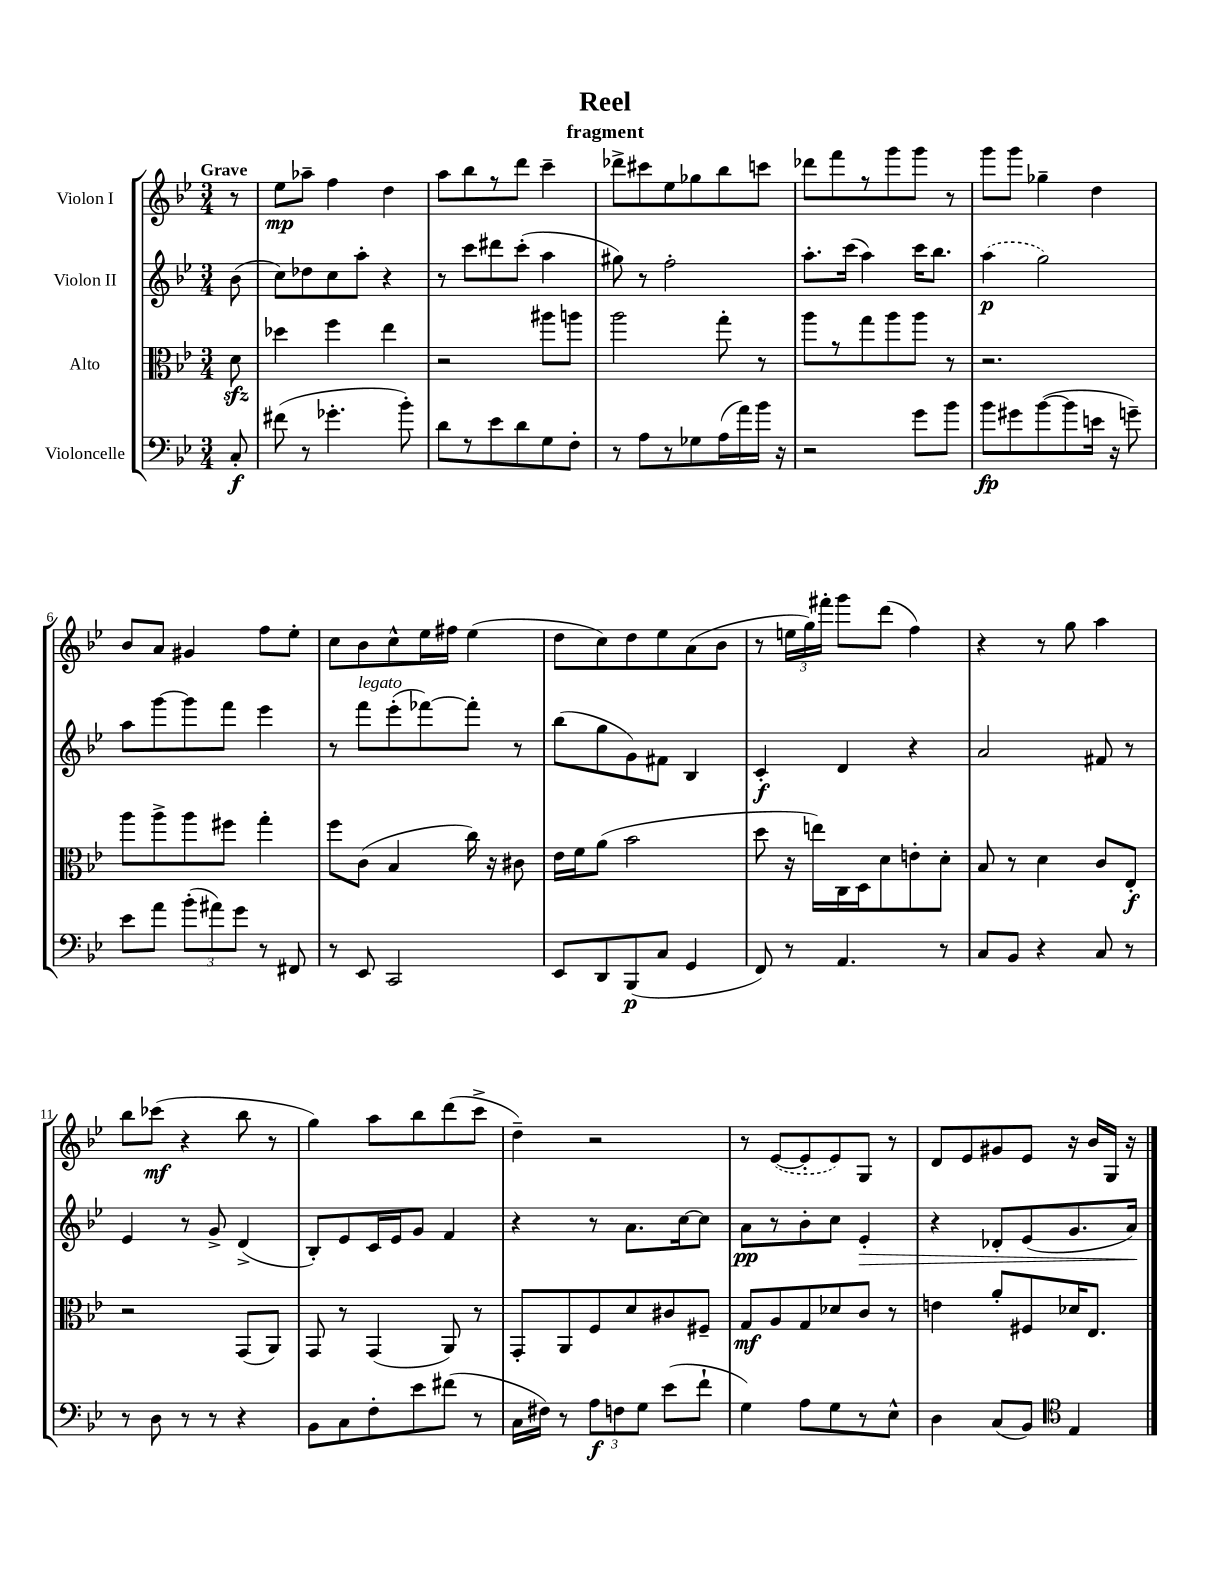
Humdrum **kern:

**kern	**dynam	**kern	**dynam	**kern	**dynam	**kern	**dynam
*part4	*part4	*part3	*part3	*part2	*part2	*part1	*part1
*staff4	*staff4	*staff3	*staff3	*staff2	*staff2	*staff1	*staff1
*I"Violoncelle	*	*I"Alto	*	*I"Violon II	*	*I"Violon I	*
*clefF4	*	*clefC3	*	*clefG2	*	*clefG2	*
*k[b-e-]	*	*k[b-e-]	*	*k[b-e-]	*	*k[b-e-]	*
*M3/4	*	*M3/4	*	*M3/4	*	*M3/4	*
=	=	=	=	=	=	=	=
!	!	!	!	!	!	!LO:TX:a:B:t=Grave	!
8C'/	f	8dzz\	.	(8b-\	.	8r	.
=1	=1	=1	=1	=1	=1	=1	=1
(8f#X\	.	4dd-X\	.	8cc\L)	.	8ee-\L	mp
8r	.	.	.	8dd-X\	.	8aa-X~\J	.
4.g-X'\	.	4ff\	.	8cc\	.	4ff\	.
.	.	.	.	8aa'\J	.	.	.
.	.	4ee-\	.	4r	.	4dd\	.
8b-'\)	.	.	.	.	.	.	.
=2	=2	=2	=2	=2	=2	=2	=2
8d\L	.	2r	.	8r	.	8aa\L	.
8r	.	.	.	8ccc\L	.	8bb-\	.
8e-\	.	.	.	8ddd#X\	.	8r	.
8d\	.	.	.	(8ccc'\J	.	8ddd\J	.
8G\	.	8aa#X\L	.	4aa\	.	4ccc~\	.
8F'\J	.	8aan\J	.	.	.	.	.
=3	=3	=3	=3	=3	=3	=3	=3
8r	.	2aa\	.	8gg#X\)	.	8ddd-X^\L	.
8A\L	.	.	.	8r	.	8ccc#X\	.
8r	.	.	.	2ff'\	.	8ee-\	.
8G-X\	.	.	.	.	.	8gg-X\	.
(16A\L	.	8gg'\	.	.	.	8bb-\	.
16a\)	.	.	.	.	.	.	.
16b-\JJ	.	8r	.	.	.	8cccn\J	.
16r	.	.	.	.	.	.	.
=4	=4	=4	=4	=4	=4	=4	=4
2r	.	8aa\L	.	8.aa'\L	.	8ddd-X\L	.
.	.	8r	.	.	.	8fff\	.
.	.	.	.	(16ccc\Jk	.	.	.
.	.	8gg\	.	4aa\)	.	8r	.
.	.	8aa\	.	.	.	8ggg\	.
8g\L	.	8aa\J	.	16ccc\KL	.	8ggg\J	.
.	.	.	.	8.bb-\J	.	.	.
8b-\J	.	8r	.	.	.	8r	.
=5	=5	=5	=5	=5	=5	=5	=5
8b-\L	fp	2.r	.	(4aa\	p	8ggg\L	.
8g#X\	.	.	.	.	.	8ggg\J	.
([8b-\	.	.	.	2gg\)	.	4gg-X~\	.
8b-\]	.	.	.	.	.	.	.
16en\Jk	.	.	.	.	.	4dd\	.
16r	.	.	.	.	.	.	.
8gn~\)	.	.	.	.	.	.	.
!!LO:LB:g=z
=6	=6	=6	=6	=6	=6	=6	=6
8e-\L	.	8aa\L	.	8aa\L	.	8b-/L	.
8a\J	.	8aa^\	.	[8ggg\	.	8a/J	.
(12b-'\L	.	8aa\	.	8ggg\]	.	4g#X/	.
12a#X\)	.	.	.	.	.	.	.
.	.	8ff#X\J	.	8fff\J	.	.	.
12g\J	.	.	.	.	.	.	.
8r	.	4gg'\	.	4eee-\	.	8ff\L	.
8FF#X/	.	.	.	.	.	8ee-'\J	.
=7	=7	=7	=7	=7	=7	=7	=7
8r	.	8ff\L	.	8r	.	8cc\L	.
!	!	!	!	!LO:TX:a:i:t=legato	!	!	!
8EE-/	.	(8c\J	.	8fff\L	.	8b-\	.
2CC/	.	4B-/	.	(8eee-'\	.	8cc^^\	.
.	.	.	.	[8fff-X\)	.	16ee-\L	.
.	.	.	.	.	.	16ff#X\JJ	.
.	.	16cc\)	.	8fff-'\J]	.	(4ee-\	.
.	.	16r	.	.	.	.	.
.	.	8c#X\	.	8r	.	.	.
=8	=8	=8	=8	=8	=8	=8	=8
8EE-/L	.	16e-\LL	.	(8bb-\L	.	8dd\L	.
.	.	16f\J	.	.	.	.	.
8DD/	.	(8a\J	.	8gg\	.	8cc\)	.
(8BBB-/	p	2b-\	.	8g\)	.	8dd\	.
8C/J	.	.	.	8f#X\J	.	8ee-\	.
4GG/	.	.	.	4B-/	.	(8a\	.
.	.	.	.	.	.	8b-\J	.
=9	=9	=9	=9	=9	=9	=9	=9
8FF/)	.	8dd\	.	4c'/	f	8r	.
8r	.	16r	.	.	.	24een\LL	.
.	.	.	.	.	.	24gg\)	.
.	.	16een\LL)	.	.	.	.	.
.	.	.	.	.	.	24fff#X'\JJ	.
4.AA/	.	16C\	.	4d/	.	8ggg\L	.
.	.	16D\J	.	.	.	.	.
.	.	8d\	.	.	.	(8ddd\J	.
.	.	8en'\	.	4r	.	4ff\)	.
8r	.	8d'\J	.	.	.	.	.
=10	=10	=10	=10	=10	=10	=10	=10
8C/L	.	8B-/	.	2a/	.	4r	.
8BB-/J	.	8r	.	.	.	.	.
4r	.	4d\	.	.	.	8r	.
.	.	.	.	.	.	8gg\	.
8C/	.	8c/L	.	8f#X/	.	4aa\	.
8r	.	8E-'/J	f	8r	.	.	.
!!LO:LB:g=z
=11	=11	=11	=11	=11	=11	=11	=11
8r	.	2r	.	4e-/	.	8bb-\L	.
8D\	.	.	.	.	.	(8ccc-X\J	mf
8r	.	.	.	8r	.	4r	.
8r	.	.	.	8g^/	.	.	.
4r	.	(8GG/L	.	(4d^/	.	8bb-\	.
.	.	8AA/J)	.	.	.	8r	.
=12	=12	=12	=12	=12	=12	=12	=12
8BB-\L	.	8GG/	.	8B-'/L)	.	4gg\)	.
8C\	.	8r	.	8e-/	.	.	.
8F'\	.	(4GG/	.	16c/L	.	8aa\L	.
.	.	.	.	16e-/J	.	.	.
8e-\	.	.	.	8g/J	.	8bb-\	.
(8f#X\J	.	8AA/)	.	4f/	.	(8ddd\	.
8r	.	8r	.	.	.	8ccc^\J	.
=13	=13	=13	=13	=13	=13	=13	=13
16C\LL	.	8GG'/L	.	4r	.	4dd~\)	.
16F#X\JJ)	.	.	.	.	.	.	.
8r	.	8AA/	.	.	.	.	.
12A\L	f	8F/	.	8r	.	2r	.
12Fn\	.	.	.	.	.	.	.
.	.	8d/	.	8.a\L	.	.	.
12G\J	.	.	.	.	.	.	.
(8e-\L	.	8c#X/	.	.	.	.	.
.	.	.	.	[16cc\k	.	.	.
8f`\J	.	8F#X~/J	.	8cc\J]	.	.	.
=14	=14	=14	=14	=14	=14	=14	=14
4G\)	.	8G/L	mf	8a\L	pp	8r	.
.	.	8A/	.	8r	.	([8e-/L	.
8A\L	.	8G/	.	8b-'\	.	8e-'/]	.
8G\	.	8d-X/	.	8cc\J	.	8e-/)	.
!	!	!	!	!	!LO:HP:b	!	!
8r	.	8c/J	.	4e-'/	>	8G/J	.
8E-^^\J	.	8r	.	.	.	8r	.
=15	=15	=15	=15	=15	=15	=15	=15
4D\	.	4en\	.	4r	.	8d/L	.
.	.	.	.	.	.	8e-/	.
(8C/L	.	8a'/L	.	8d-X'/L	.	8g#X/	.
8BB-/J)	.	8F#X/	.	(8e-/	.	8e-/J	.
*clefC4	*	*	*	*	*	*	*
4E-/	.	16d-X/K	.	8.g/	.	16r	.
.	.	8.E-/J	.	.	.	16b-/LL	.
.	.	.	.	.	.	16G/JJ	.
.	.	.	.	16a/Jk)	.	16r	.
.	.	.	.	.	]	.	.
==	==	==	==	==	==	==	==
*-	*-	*-	*-	*-	*-	*-	*-
